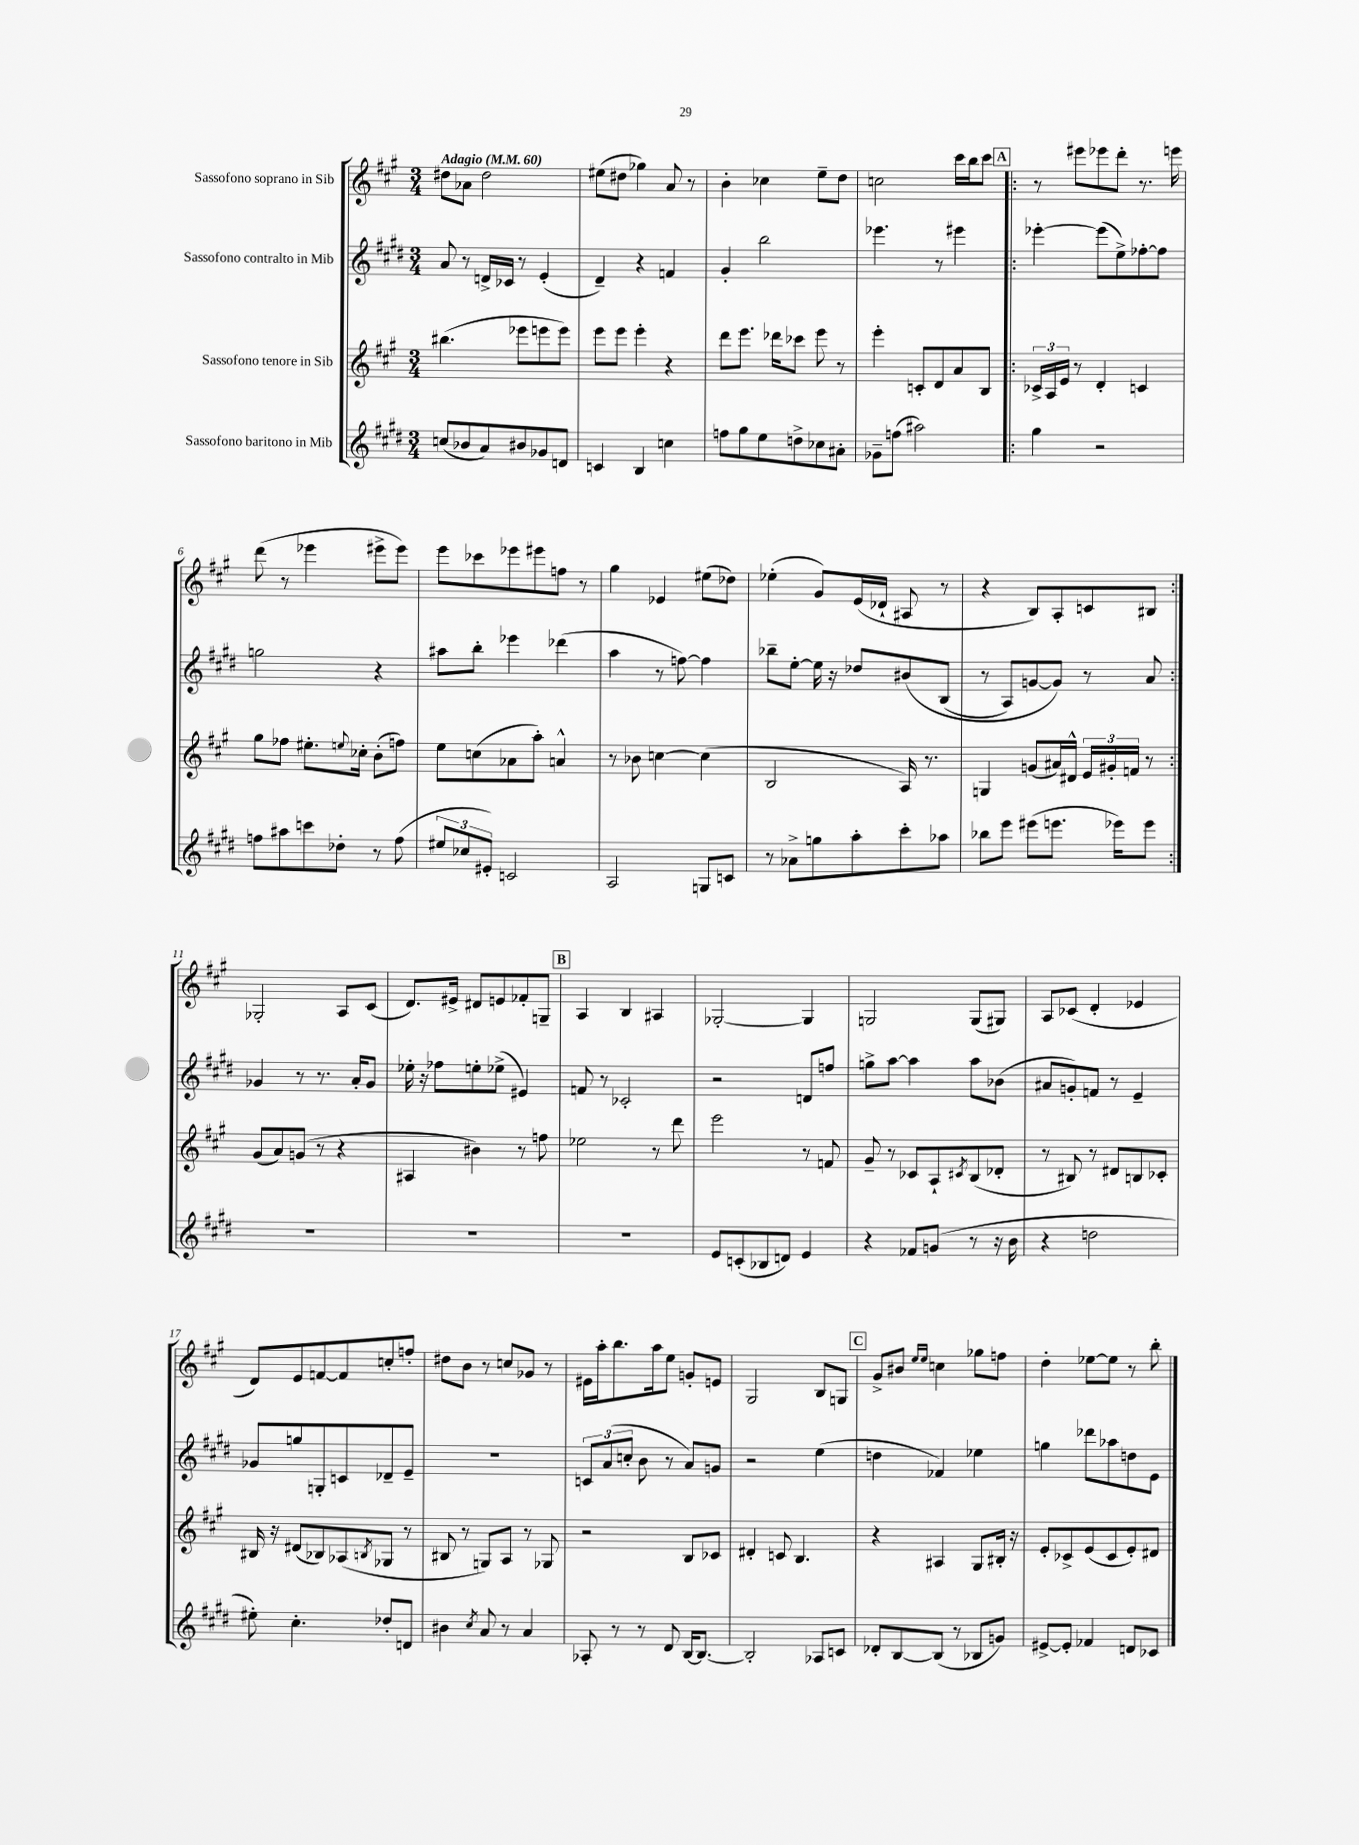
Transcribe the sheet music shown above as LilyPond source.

<<
\new StaffGroup <<
\new Staff = "s0" \with { instrumentName = "Sassofono soprano in Sib" } {
    \clef treble \key a \major \numericTimeSignature \time 3/4 \tempo "Adagio" 4 = 60
    dis''8 aes'8 dis''2 |
    eis''8( dis''8 ges''4) a'8 r8 |
    b'4-. ces''4 e''8-- d''8 |
    c''2 cis'''16 b''16 cis'''8 |
    \repeat volta 2 { \mark \markup { \box "A" } r8 eis'''8 ees'''8 d'''8-. r8. e'''16 |
    d'''8( r8 ees'''4 eis'''8-> eis'''8) |
    e'''8 ces'''8 ees'''8 eis'''8 f''8 r8 |
    gis''4 ees'4 eis''8( des''8) |
    ees''4-.( gis'8) e'16( des'16-! ais8 r8 |
    r4 b8) a8-. c'8 bis8 | }
    ges2-. a8 cis'8( |
    d'8.) eis'16-> dis'8 e'8 fes'8-. g8-- |
    \mark \markup { \box "B" } a4 b4 ais4 |
    ges2~-. ges4 |
    g2 g8( gis8) |
    a8 ces'8( d'4-. ees'4 |
    d'8) e'8 f'8~ f'8 c''8-. f''8-. |
    dis''8 b'8 r8 c''8 ges'8 r8 |
    eis'16 a''16-. b''8. a''16 e''8 g'8-. e'8 |
    gis2 b8 g8 |
    \mark \markup { \box "C" } gis'8-> bis'8 \grace { e''16 e''16 } c''4 ges''8 f''8 |
    d''4-. ees''8~ ees''8 r8 b''8-. \bar "|." |
}
\new Staff = "s1" \with { instrumentName = "Sassofono contralto in Mib" } {
    \clef treble \key e \major \numericTimeSignature \time 3/4
    a'8 r8 d'16-> ces'16 r8 e'4-.( |
    dis'4--) r4 f'4 |
    gis'4-. b''2 |
    ees'''4. r8 eis'''4 |
    \repeat volta 2 { \mark \markup { \box "A" } ees'''4~-. ees'''8( e''8->) fes''8~-. fes''8 |
    g''2 r4 |
    ais''8 b''8-. ees'''4 des'''4( |
    a''4 r8 f''8~) f''4 |
    bes''8-- e''8~-. e''16 r16 des''8 bis'8\( b8( |
    r8 a8) g'8~ g'8\) r8 a'8 | }
    ges'4 r8 r8. a'16-. ges'8 |
    ees''16-. r16 fes''8 e''8-. ees''8->( eis'4) |
    \mark \markup { \box "B" } f'8 r8 ces'2-. |
    r2 d'8 f''8 |
    g''8-> a''8~ a''4 a''8 bes'8( |
    ais'8 g'8-.) f'8 r8 e'4-- |
    ges'8 g''8 g8-. c'8 des'8-- e'8-- |
    R2. |
    \tuplet 3/2 { c'8 a'8( c''8-. } b'8 r8 a'8) g'8 |
    r2 e''4( |
    \mark \markup { \box "C" } d''4 fes'4) ees''4 |
    g''4 des'''8 aes''8 d''8 e'8 \bar "|." |
}
\new Staff = "s2" \with { instrumentName = "Sassofono tenore in Sib" } {
    \clef treble \key a \major \numericTimeSignature \time 3/4
    bis''4.( ees'''8 e'''8 e'''8) |
    e'''8 e'''8 e'''4-. r4 |
    d'''8 e'''8. des'''16 ces'''8 e'''8 r8 |
    e'''4-. c'8-. d'8 a'8 b8 |
    \repeat volta 2 { \mark \markup { \box "A" } \tuplet 3/2 { ces'16-> a16 e'16 } r8 d'4-. c'4 |
    gis''8 fes''8 eis''8.-. \appoggiatura { e''8 } ces''16-. b'8-.( f''8) |
    e''8 c''8( aes'8 a''8-.) a'4-^ |
    r8 bes'8 c''4~ c''4( |
    b2 a16) r8. |
    g4 g'8( ais'16) dis'16-^ \tuplet 3/2 { e'16 gis'16-. f'16 } r8 | }
    gis'8( a'8) g'8( r8 r4 |
    ais4 bis'4) r8 f''8 |
    \mark \markup { \box "B" } ees''2 r8 d'''8 |
    e'''2 r8 f'8 |
    gis'8-- r8 ces'8 a8-! \acciaccatura { cis'8 } b8( des'8-. |
    r8 bis8) r8 dis'8 b8 ces'8-. |
    bis16 r16 dis'8( bes8) aes8( \acciaccatura { b8 } ges8 r8 |
    bis8 r8 g8) a8 r8 ges8 |
    r2 b8 ces'8 |
    dis'4-. c'8 b4. |
    \mark \markup { \box "C" } r4 ais4 gis8 bis16-. r16 |
    e'8-. ces'8-> e'8( ces'8 e'8-.) dis'8 \bar "|." |
}
\new Staff = "s3" \with { instrumentName = "Sassofono baritono in Mib" } {
    \clef treble \key e \major \numericTimeSignature \time 3/4
    c''8( bes'8 a'8) bis'8 ges'8 d'8 |
    c'4 b4 c''4 |
    f''8 gis''8 e''8 d''8-> ces''8 ais'8-. |
    ges'8-- f''8( ais''2) |
    \repeat volta 2 { \mark \markup { \box "A" } gis''4 r2 |
    f''8 ais''8 c'''8 des''8-. r8 f''8( |
    \tuplet 3/2 { eis''8 ces''8 eis'8-.) } c'2 |
    a2 g8 c'8 |
    r8 aes'8-> g''8 a''8-. cis'''8-. aes''8 |
    bes''8 e'''8 eis'''8( e'''8. ees'''16) ees'''8 | }
    R2. |
    R2. |
    \mark \markup { \box "B" } R2. |
    e'8 c'8-.( bes8 d'8) e'4 |
    r4 fes'8 g'8( r8 r16 b'16 |
    r4 d''2 |
    eis''8-.) cis''4.-. des''8-. d'8 |
    bis'4 \acciaccatura { cis''8 } a'8 r8 a'4 |
    aes8-. r8 r8 dis'8 b16~ b8.~ |
    b2-. aes8 c'8 |
    \mark \markup { \box "C" } des'8-. b8~ b8( r8 bes8 g'8) |
    eis'8~-> eis'8-. fes'4 d'8 ces'8 \bar "|." |
}
>>
>>
